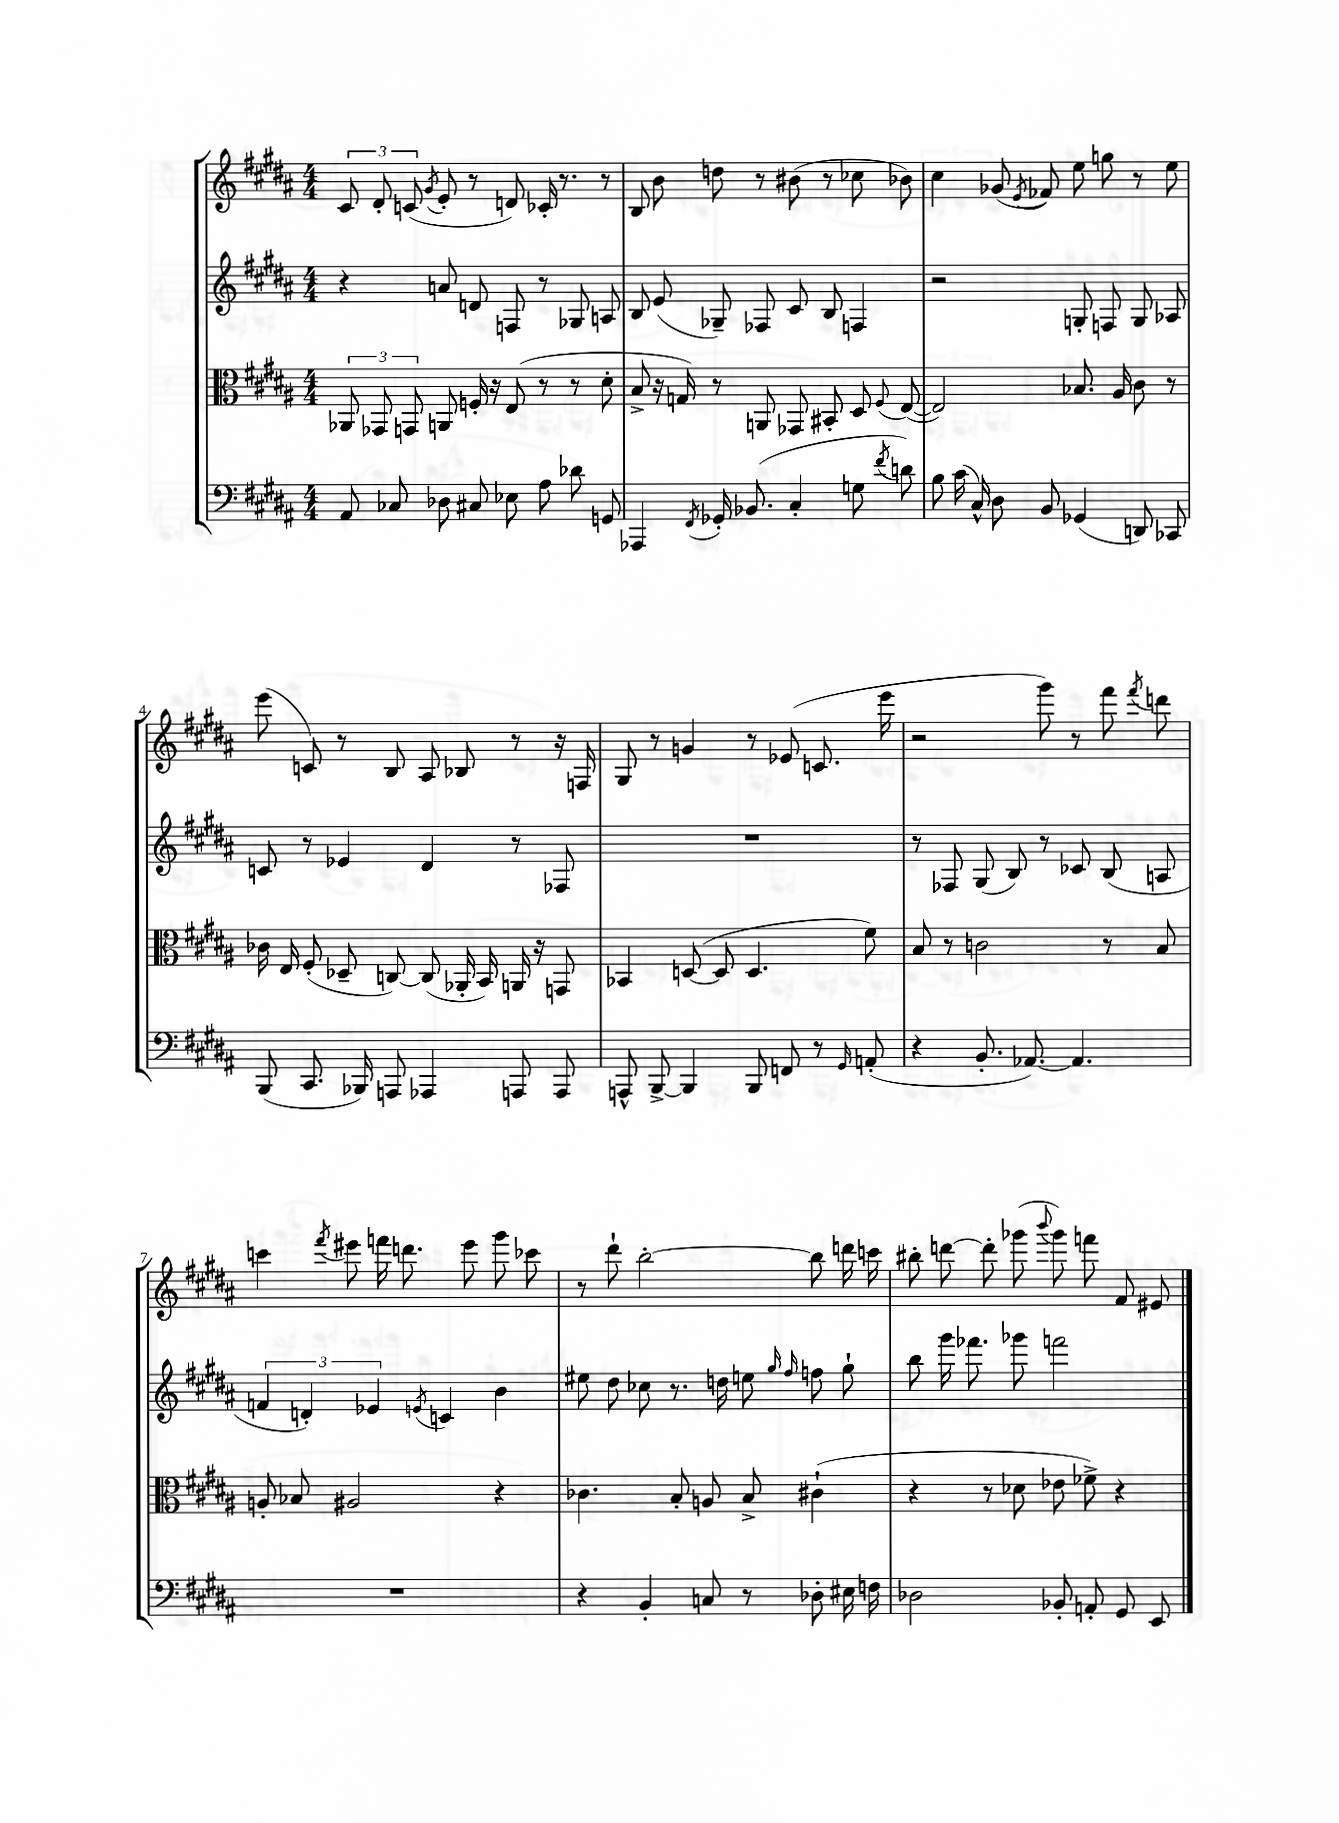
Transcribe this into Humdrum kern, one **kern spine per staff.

**kern	**kern	**kern	**kern
*staff4	*staff3	*staff2	*staff1
*clefF4	*clefC3	*clefG2	*clefG2
*k[f#c#g#d#a#]	*k[f#c#g#d#a#]	*k[f#c#g#d#a#]	*k[f#c#g#d#a#]
*M4/4	*M4/4	*M4/4	*M4/4
8AA#	12AA-	4r	12c#
.	12GG-	.	12d#'
8C-	.	.	.
.	12GG	.	(12c
.	.	.	8qg#
8D-	8AA	8a	8e'
8C#	16F'	8d	8r
.	16r	.	.
8E-	(8E	8F	8d)
8A#	8r	8r	16c-'
.	.	.	8.r
8d-	8r	8G-	.
8GG	8d#'	8A	8r
=	=	=	=
4AAA-	8B^	8B	8B
.	16r	(8e	8b
.	16G)	.	.
8qFF#	.	.	.
16GG-'	8r	8G-~)	8dd
(8.BB-	.	.	.
.	8AA	8F-	8r
4C#'	8GG-	8c#	(8b#
.	8BB#'	8B	8r
8G	8D#	4F	8cc-
8qf#	8qqF#	.	.
8d)	([8E	.	8b-)
=	=	=	=
8B	2E])	2r	4cc#
(16c#	.	.	.
16C#^^)	.	.	.
8D#	.	.	(8g-
.	.	.	8qe
8BB	.	.	8f-)
(4GG-	8.B-	8G'	8ee
.	.	8F	8gg
.	16A#	.	.
8DD)	8c#	8G	8r
8CC-	8r	8A-	8ee
=	=	=	=
(8BBB	16c-	8c	(8eee
.	16E	.	.
8.CC#	(8F#'	8r	8c)
.	8D-~	4e-	8r
16BBB-)	.	.	.
8AAA	[8C)	.	8B
4AAA-	(8C]	4d#	8A#
.	16AA-'	.	8B-
.	16BB)	.	.
8AAA	16AA	8r	8r
.	16r	.	.
8AAA	8GG	8F-	16r
.	.	.	16F
=	=	=	=
8AAA^^	4BB-	1r	8G#
[8BBB^	.	.	8r
4BBB]	([8D	.	4g
.	8D]	.	.
8BBB	4.D	.	8r
8FF	.	.	(8e-
8r	.	.	8.c
16qqGG#	.	.	.
(8AA'	8f#)	.	.
.	.	.	16eee
=	=	=	=
4r	8B	8r	2r
.	8r	8F-	.
8.BB'	2c	(8G#	.
.	.	8B)	.
[8.AA-)	.	.	.
.	.	8r	8ggg#)
4.AA-]	.	8c-	8r
.	8r	(8B	8fff#
.	.	.	8qfff#
.	8B	8A	8ddd
=	=	=	=
1r	8A'	6f	4ccc
.	8B-	.	.
.	.	6d')	.
.	.	.	8qfff#
.	2A#	.	8eee#
.	.	6e-	.
.	.	.	16fff
.	.	.	8.ddd
.	.	8qe	.
.	.	4c	.
.	.	.	8eee#
.	4r	4b	8ggg#
.	.	.	8ccc-
=	=	=	=
4r	4.c-	8ee#	8r
.	.	8dd#	8ddd#`
4BB'	.	8cc-	[2bb'
.	8B'	8.r	.
8C	8A	.	.
.	.	16dd	.
8r	8B^	8ee	.
.	.	16qqgg#	.
.	.	16qqff#	.
8D-'	(4c#`	8ff	8bb]
16E#	.	8gg#`	16ddd
16F	.	.	16ccc
=	=	=	=
2D-	4r	8bb	8bb#'
.	.	16ggg#	[8ddd
.	.	8.fff-	.
.	8r	.	8ddd']
.	8d-	8ggg-	(8ggg-
.	.	.	8qqbbb
8BB-'	8e-	2fff	8ggg-)
8AA'	8f-^)	.	8fff
8GG#	4r	.	8f#
8EE	.	.	8e#
==	==	==	==
*-	*-	*-	*-
